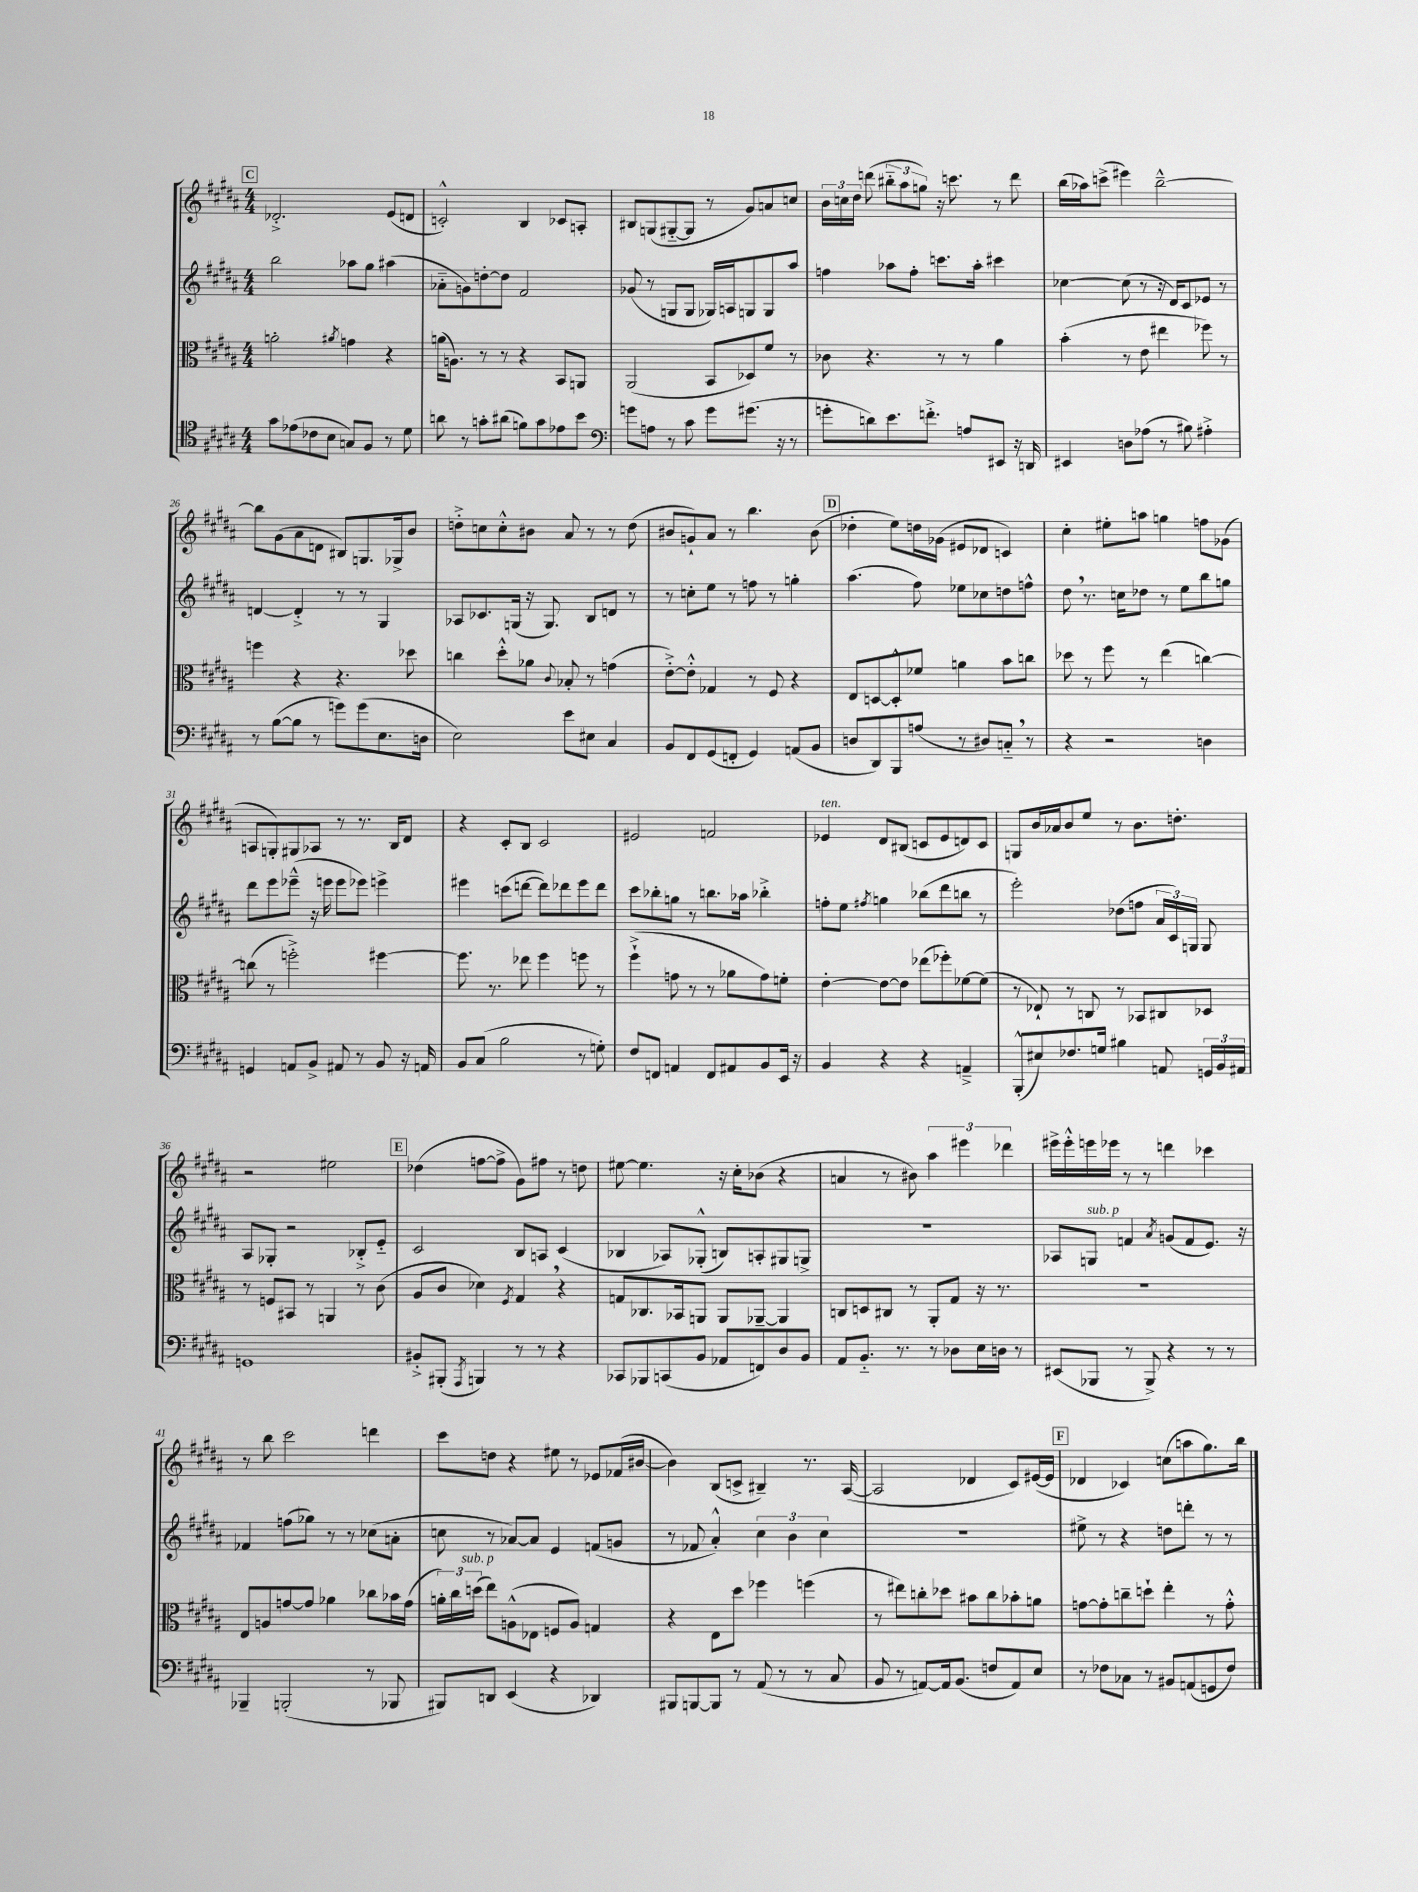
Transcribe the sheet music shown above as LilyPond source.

<<
\new StaffGroup <<
\new Staff = "s0" {
    \clef treble \key b \major \numericTimeSignature \time 4/4
    \autoBeamOff \mark \markup { \box "C" } des'2.-.-> e'8[( d'8] |
    c'2-.-^) b4 ces'8[ a8]-. |
    bis8[ g8( gis8~-_ gis8] r8 gis'8[) a'8 c''8] |
    \tuplet 3/2 { b'16[ c''16 dis''16] } d'''8( \tuplet 3/2 { bis''8[-_ ais''8 g''8]) } r16 c'''8. r8 d'''8 |
    b''16[( aes''16) c'''8]->( eis'''4) b''2~---^ |
    b''8[ gis'8( ais'8 d'8] bis8[) g8. ges16-> b'8] |
    d''8[-.-> c''8 c''8-.-^ bis'8] ais'8 r8 r8 d''8( |
    bis'8[ g'8-!) ais'8] r8 b''4. bis'8( |
    \mark \markup { \box "D" } des''4-. e''8[) d''16 ges'16]( eis'8[ des'8] c'4) |
    cis''4-. eis''8[-. a''8] g''4 f''8[ ges'8]( |
    a8[ g8-.) gis8 aes8] r8 r8. b16[ dis'8] |
    r4 cis'8[-. b8] cis'2 |
    eis'2 f'2 |
    ees'4^\markup { \italic "ten." } dis'8[ bis8]( c'8[ ees'8 d'8) c'8] |
    g8[ b'16 aes'16 b'8 e''8] r8 b'8.[ d''8.]-. |
    r2 eis''2 |
    \mark \markup { \box "E" } des''4( f''8[~ f''8]-> gis'8[) fis''8] r8 d''8 |
    eis''8~ eis''4. r16 cis''16[-. bes'8]( r4 |
    a'4 r8 bis'8) \tuplet 3/2 { ais''4 eis'''4 des'''4 } |
    eis'''16[-> eis'''16-.-^ e'''16 ees'''16] r8 r8 d'''4 ces'''4 |
    r8 b''8 cis'''2 d'''4 |
    cis'''8[ d''8] r4 eis''8 r8 ees'8[ fes'16( bis'16]~ |
    bis'4) b8[( c'8]-> bis4--) r8. ais16~( |
    ais2 des'4 cis'8[) eis'16~( eis'16] |
    \mark \markup { \box "F" } des'4 ces'4) c''8[( a''8 gis''8.) b''16] \bar "|." |
}
\new Staff = "s1" {
    \clef treble \key b \major \numericTimeSignature \time 4/4
    \autoBeamOff \mark \markup { \box "C" } b''2 aes''8[ gis''8] ais''4( |
    aes'8[-_ g'8) d''8~-. d''8] fis'2 |
    ges'8( r8 g8[ g8] ges16[) a16 g8 g8 ais''8] |
    f''4 aes''8[ f''8]-. c'''8.[ aes''16]-. cis'''4 |
    ces''4~ ces''8( r8 r16 dis'16[) cis'8 ees'8] r8 |
    d'4~ d'4-.-> r8 r8 gis4 |
    aes8[ ces'8. g16]( r16 g8.) b8[ d'8] r8 |
    r8 c''8[-. e''8] r8 f''8 r8 g''4-. |
    \mark \markup { \box "D" } ais''4.( fis''8) ees''8[ ces''8 d''8 f''8]-^ |
    dis''8 \breathe r8. c''16[ des''8] r8 e''8[ b''8 g''8] |
    dis'''8[ e'''8 ees'''8]---^( r16 e'''16 e'''8[ ees'''8]) e'''4-> |
    eis'''4 c'''8[( d'''8]~ d'''8[) des'''8 eis'''8 des'''8] |
    cis'''8[ bes''8-. g''8] r8 b''8.[ aes''16] bes''4-.-> |
    f''8[-. e''8] \acciaccatura { fis''8 } g''4 bes''8[( dis'''8 b''8] r8 |
    e'''2-.) des''8[( f''8] \tuplet 3/2 { ais'16[ cis'16) g16] } g8 |
    ais8[ ges8]-. r2 bes8[-.-> e'8]-_ |
    \mark \markup { \box "E" } cis'2 b8[ a8] cis'4( |
    bes4 aes8[) ges8]-.-^( b8[) a8-. gis8 g8]-> |
    R1 |
    aes8[ g8]^\markup { \italic "sub. p" } f'4 \acciaccatura { ais'8 } g'8[( f'8 e'8.]) r16 |
    fes'4 f''8[( ges''8]) r8 r8 ces''8[( a'8]-. |
    c''8 r8 aes'8[~) aes'8] e'4 f'8[( g'8] |
    r8 fes'8 ais'4-.-^) \tuplet 3/2 { cis''4 b'4 cis''4 } |
    R1 |
    \mark \markup { \box "F" } eis''8-> r8 r4 d''8[ d'''8]-. r8 r8 \bar "|." |
}
\new Staff = "s2" {
    \clef alto \key b \major \numericTimeSignature \time 4/4
    \autoBeamOff \mark \markup { \box "C" } a'2-. \acciaccatura { ais'8 } g'4 r4 |
    a'16[( a8.]) r8 r8 r4 b,8[ a,8] |
    ais,2( b,8[ des8) fis'8] r8 |
    ces'8 r4. r8 r8 ais'4 |
    b'4-.( r8 e'8 eis''4 fes''8) r8 |
    f''4 r4 r4. des''8 |
    c''4 dis''8[-.-^ aes'8] \appoggiatura { cis'8 } bes8-. r8 g'4( |
    e'8[~-.->) e'8]-.-^ ges4 r8 fis8 r4 |
    \mark \markup { \box "D" } e8[ d8~ d8-.-^ fes'8] a'4 b'8[ c''8] |
    des''8 r8 fis''8 r8 e''4( c''4~) |
    c''8( r8 f''2-.->) fis''4~ |
    fis''8. r8. ees''8 fis''4 f''8 r8 |
    fis''4-!->( g'8 r8 r8 aes'8[ g'8) f'8]-. |
    e'4~-. e'8[~ e'8] ees''8[( fes''8-.) fes'8~ fes'8]( |
    r8 ees8-!) r8 c8 r8 bes,8[ cis8 des8] |
    r8 f8[ bis,8] r8 a,4 r8 cis'8( |
    \mark \markup { \box "E" } ais8[ cis'8] des'4) \acciaccatura { fis8 } gis4 \breathe r4 |
    g8[ ces8. bes,16 a,8] a,8[ aes,8]~-- aes,4 |
    c8[ d8 cis8] r8 ais,8[-. gis8] r16 r8. |
    R1 |
    e8[ a8 g'8~ g'8] aes'4 ces''8[ bes'16 g'16]( |
    \tuplet 3/2 { a'16[-.) cis''16 d''16]^\markup { \italic "sub. p" }( } e''8[) a8-^( ees8] f8[ a8]) g4 |
    r4 e8[ dis''8] fes''4 f''4( |
    r8 eis''8[) c''8-. des''8] bis'8[ c''8 bes'8-. a'8] |
    \mark \markup { \box "F" } g'8[~ g'8-. c''8-- d''8]-! e''4-. r8 g'8-.-^ \bar "|." |
}
\new Staff = "s3" {
    \clef tenor \key b \major \numericTimeSignature \time 4/4
    \autoBeamOff \mark \markup { \box "C" } gis'8[ ees'8( ces'8 b8] g8[) fis8] r8 dis'8 |
    a'8 r8 g'8[-. ais'8]( f'8[) g'8 ees'8 b'8] |
    \clef bass g'8[ a8] r8 cis'8 g'8[ gis'8.]( r16 r8 |
    g'8[-. d'8) e'8. f'8.]-.-> a8[ eis,8] r16 d,16 |
    eis,4 d8[ aes8]( r8 bis8) ais4-.-> |
    r8 b8[~( b8] r8 g'8[) g'8( e8. d16] |
    e2) e'8[ eis8] cis4 |
    b,8[ fis,8 gis,8( f,8]-. gis,4) a,8[( b,8] |
    \mark \markup { \box "D" } d8[ dis,8) b,,8 a8]( r8 dis8[) c8]-_ \breathe r8 |
    r4 r2 d4 |
    g,4 a,8[ b,8]-> ais,8 r8 b,8 r16 a,16 |
    b,8[ cis8]( b2 r8 g8-.) |
    fis8[ f,8] a,4 f,8[ ais,8 b,8 e,16] r16 |
    b,4 r4 r4 a,4---> |
    b,,8[-.-^( eis8) fes8. g16] bis4 a,8 \tuplet 3/2 { g,16[ b,16 ais,16] } |
    g,1 |
    \mark \markup { \box "E" } bis,8[-.-> bis,,8]-.( \acciaccatura { ais,,8 } b,,4) r8 r8 r4 |
    ces,8[ bes,,8 c,8( b,8] aes,8[ f,8) dis8 b,8] |
    ais,8[ b,8.]-_ r8. r8 des8[ e16 d16] r8 |
    eis,8[( bes,,8] r8 bes,,8->) r4 r8 r8 |
    bes,,4-- b,,2-.( r8 bes,,8 |
    bis,,8[) d,8] e,4( r4 des,4) |
    bis,,8[ b,,8~ b,,8] r8 ais,8( r8 r8 cis8 |
    b,8 r8 a,8[~) a,16 b,8.]( f8[ a,8) e8] |
    \mark \markup { \box "F" } r8 fes8[ ces8] r8 bis,8[ a,8( g,8 fes8]) \bar "|." |
}
>>
>>
\layout { \context { \Score currentBarNumber = #21 } }
